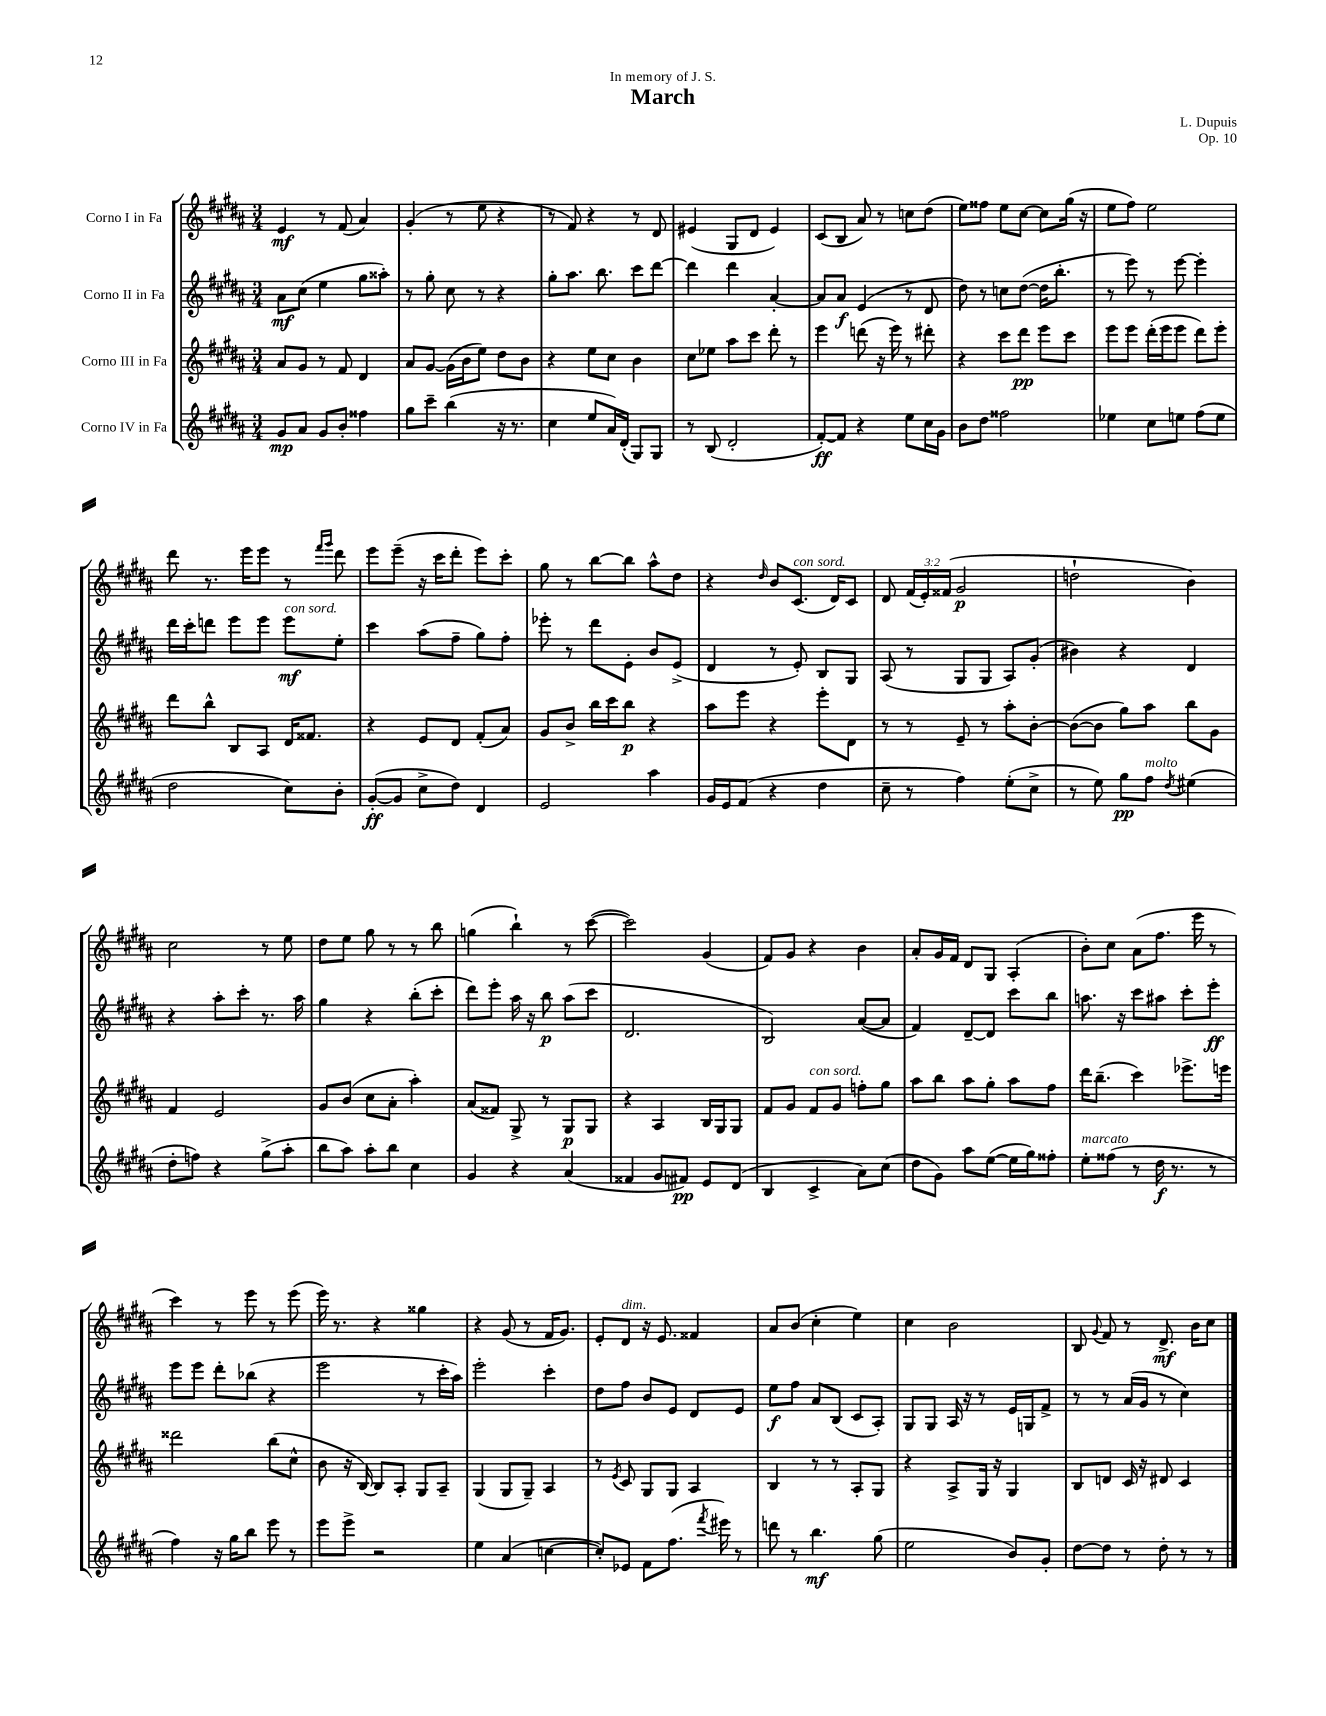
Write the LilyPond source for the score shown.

\header { title = "March" composer = "L. Dupuis" dedication = "In memory of J. S." opus = "Op. 10" }
<<
\new StaffGroup <<
\new Staff = "s0" \with { instrumentName = "Corno I in Fa" } {
    \clef treble \key b \major \numericTimeSignature \time 3/4 \override Staff.TupletNumber.text = #tuplet-number::calc-fraction-text
    \autoBeamOff e'4\mf r8 fis'8( ais'4) |
    gis'4-.( r8 e''8 r4 |
    r8 fis'8) r4 r8 dis'8 |
    eis'4( gis8[ dis'8] eis'4) |
    cis'8[( b8] ais'8) r8 c''8[ dis''8]( |
    e''8[) fisis''8] e''8[ cis''8]~ cis''8[ gis''16]( r16 |
    e''8[ fis''8]) e''2 |
    dis'''8 r8. e'''16[ e'''8] r8 \grace { fis'''16[ gis'''16] } dis'''8 |
    e'''8[ e'''8]--( r16 cis'''16[ dis'''8]-. e'''8[) cis'''8]-. |
    gis''8 r8 b''8[~ b''8] ais''8[-^ dis''8] |
    r4 \grace { dis''16 } b'8[ cis'8.]^\markup { \italic "con sord." }( dis'16[) cis'8] |
    dis'8 \tuplet 3/2 { fis'16[( e'16-.) fisis'16]( } gis'2\p |
    d''2-! b'4) |
    cis''2 r8 e''8 |
    dis''8[ e''8] gis''8 r8 r8 b''8 |
    g''4( b''4-!) r8 cis'''8~( |
    cis'''2) gis'4( |
    fis'8[) gis'8] r4 b'4 |
    ais'8[-. gis'16 fis'16] dis'8[ gis8] ais4-.( |
    b'8[-.) cis''8] ais'8[( fis''8.] e'''16 r8 |
    cis'''4) r8 e'''8 r8 e'''8( |
    e'''16) r8. r4 gisis''4 |
    r4 gis'8( r8 fis'16[ gis'8.]) |
    e'8[-. dis'8]^\markup { \italic "dim." } r16 e'8. fisis'4 |
    ais'8[ b'8]( cis''4-. e''4) |
    cis''4 b'2 |
    b8 \appoggiatura { gis'8 } fis'8 r8 dis'8.->\mf b'16[ cis''8] \bar "|." |
}
\new Staff = "s1" \with { instrumentName = "Corno II in Fa" } {
    \clef treble \key b \major \numericTimeSignature \time 3/4
    \autoBeamOff ais'8[\mf cis''8]( e''4 gis''8[ aisis''8]-.) |
    r8 gis''8-. cis''8 r8 r4 |
    gis''8[-. ais''8.] b''8. cis'''8[ dis'''8]~ |
    dis'''4 dis'''4 ais'4~-. |
    ais'8[ ais'8]\f e'4( r8 dis'8 |
    dis''8) r8 c''8[ dis''8]~( dis''16[ b''8.]-. |
    r8 e'''8) r8 e'''8~ e'''4-. |
    dis'''16[ cis'''16-. d'''8] e'''8[ e'''8] e'''8[\mf^\markup { \italic "con sord." } e''8]-. |
    cis'''4 ais''8[( fis''8]-- gis''8[) fis''8]-. |
    ees'''8-. r8 dis'''8[ e'8]-. b'8[ e'8]->( |
    dis'4 r8 e'8-.) b8[ gis8] |
    ais8( r8 gis8[ gis8] ais8[) gis'8]-.( |
    bis'4) r4 dis'4 |
    r4 ais''8[-. cis'''8]-. r8. ais''16 |
    gis''4 r4 b''8[-.( cis'''8]-. |
    dis'''8[) e'''8]-. ais''16 r16 b''8\p ais''8[( cis'''8] |
    dis'2. |
    b2) ais'8[~( ais'8] |
    fis'4) dis'8[~-- dis'8] cis'''8[ b''8] |
    a''8. r16 cis'''8[ ais''8] cis'''8[-. e'''8]-.\ff |
    e'''8[ e'''8] dis'''8[-. bes''8]( r4 |
    e'''2 r8 cis'''16[-. ais''16]) |
    e'''2-. cis'''4-. |
    dis''8[ fis''8] b'8[ e'8] dis'8[ e'8] |
    e''8[\f fis''8] ais'8[ b8]( cis'8[ ais8]-.) |
    gis8[ gis8] ais16 r16 r8 e'16[ g16 fis'8]-> |
    r8 r8 ais'16[( gis'16] r8 cis''4) \bar "|." |
}
\new Staff = "s2" \with { instrumentName = "Corno III in Fa" } {
    \clef treble \key b \major \numericTimeSignature \time 3/4
    \autoBeamOff ais'8[ gis'8] r8 fis'8 dis'4 |
    ais'8[ gis'8]~ gis'16[( b'16 e''8]) dis''8[ b'8] |
    r4 e''8[ cis''8] b'4 |
    cis''8[ ees''8] ais''8[ cis'''8] dis'''8-. r8 |
    e'''4 d'''8( r16 e'''16) r8 dis'''8-. |
    r4 cis'''8[ dis'''8]\pp e'''8[ cis'''8] |
    e'''8[ e'''8] dis'''16[-.( e'''16 e'''8] dis'''8[) e'''8]-. |
    dis'''8[ b''8]-^ b8[ ais8] dis'16[ fisis'8.] |
    r4 e'8[ dis'8] fis'8[-.( ais'8]) |
    gis'8[ b'8]-> b''16[ cis'''16 b''8]\p r4 |
    ais''8[ e'''8] r4 e'''8[-. dis'8] |
    r8 r8 e'8-- r8 ais''8[-. b'8]~-. |
    b'8[~( b'8] gis''8[) ais''8] b''8[ gis'8] |
    fis'4 e'2 |
    gis'8[ b'8]( cis''8[ ais'8]-. ais''4-.) |
    ais'8[( fisis'8]) gis8-> r8 gis8[\p gis8] |
    r4 ais4 b16[ gis16 gis8] |
    fis'8[ gis'8] fis'8[^\markup { \italic "con sord." } gis'8] f''8[-. gis''8] |
    ais''8[ b''8] ais''8[ gis''8]-. ais''8[ fis''8] |
    dis'''16[ b''8.]--( cis'''4) ees'''8.[-> e'''16] |
    disis'''2 b''8[( cis''8]-^ |
    b'8 r16 b16~) b8[ ais8]-. gis8[ ais8]-- |
    gis4( gis8[ gis8]--) ais4 |
    r8 \acciaccatura { e'8 } cis'8 gis8[ gis8] ais4 |
    b4 r8 r8 ais8[-. gis8] |
    r4 ais8[-> gis16] r16 gis4 |
    b8[ d'8] cis'16 r16 dis'8 cis'4 \bar "|." |
}
\new Staff = "s3" \with { instrumentName = "Corno IV in Fa" } {
    \clef treble \key b \major \numericTimeSignature \time 3/4
    \autoBeamOff gis'8[\mp ais'8] gis'8[ b'8]-. fisis''4 |
    gis''8[ cis'''8]-- b''4( r16 r8. |
    cis''4 e''8[ ais'16) dis'16]-.( gis8[) gis8] |
    r8 b8( dis'2-. |
    fis'8[~-.\ff) fis'8] r4 e''8[ cis''16 gis'16] |
    b'8[ dis''8] fisis''2 |
    ees''4 cis''8[ e''8] fis''8[( e''8] |
    dis''2 cis''8[) b'8]-. |
    gis'8[~-.\ff( gis'8] cis''8[-> dis''8]) dis'4 |
    e'2 ais''4 |
    gis'16[ e'16 fis'8]( r4 dis''4 |
    cis''8-- r8 fis''4) e''8[-.( cis''8]-> |
    r8 e''8) gis''8[\pp fis''8]^\markup { \italic "molto" } \acciaccatura { dis''8 } eis''4( |
    dis''8[-. f''8]) r4 gis''8[->( ais''8]-. |
    b''8[ ais''8]) ais''8[-. b''8] cis''4 |
    gis'4 r4 ais'4( |
    fisis'4 gis'8[ fis'8]\pp) e'8[ dis'8]( |
    b4 cis'4-> ais'8[) cis''8]( |
    dis''8[ gis'8]) ais''8[ e''8]~( e''16[ gis''16) fisis''8]-. |
    e''8[-.^\markup { \italic "marcato" } fisis''8]( r8 dis''16\f r8. r8 |
    fis''4) r16 gis''16[ b''8] e'''8 r8 |
    e'''8[ e'''8]-> r2 |
    e''4 ais'4( c''4~ |
    c''8[-.) ees'8] fis'8[ fis''8.]( \acciaccatura { fis'''8 } eis'''16) r8 |
    d'''8 r8 b''4.\mf gis''8( |
    e''2 b'8[) gis'8]-. |
    dis''8[~ dis''8] r8 dis''8-. r8 r8 \bar "|." |
}
>>
>>
\layout { \context { \Score \remove "Bar_number_engraver" } }
